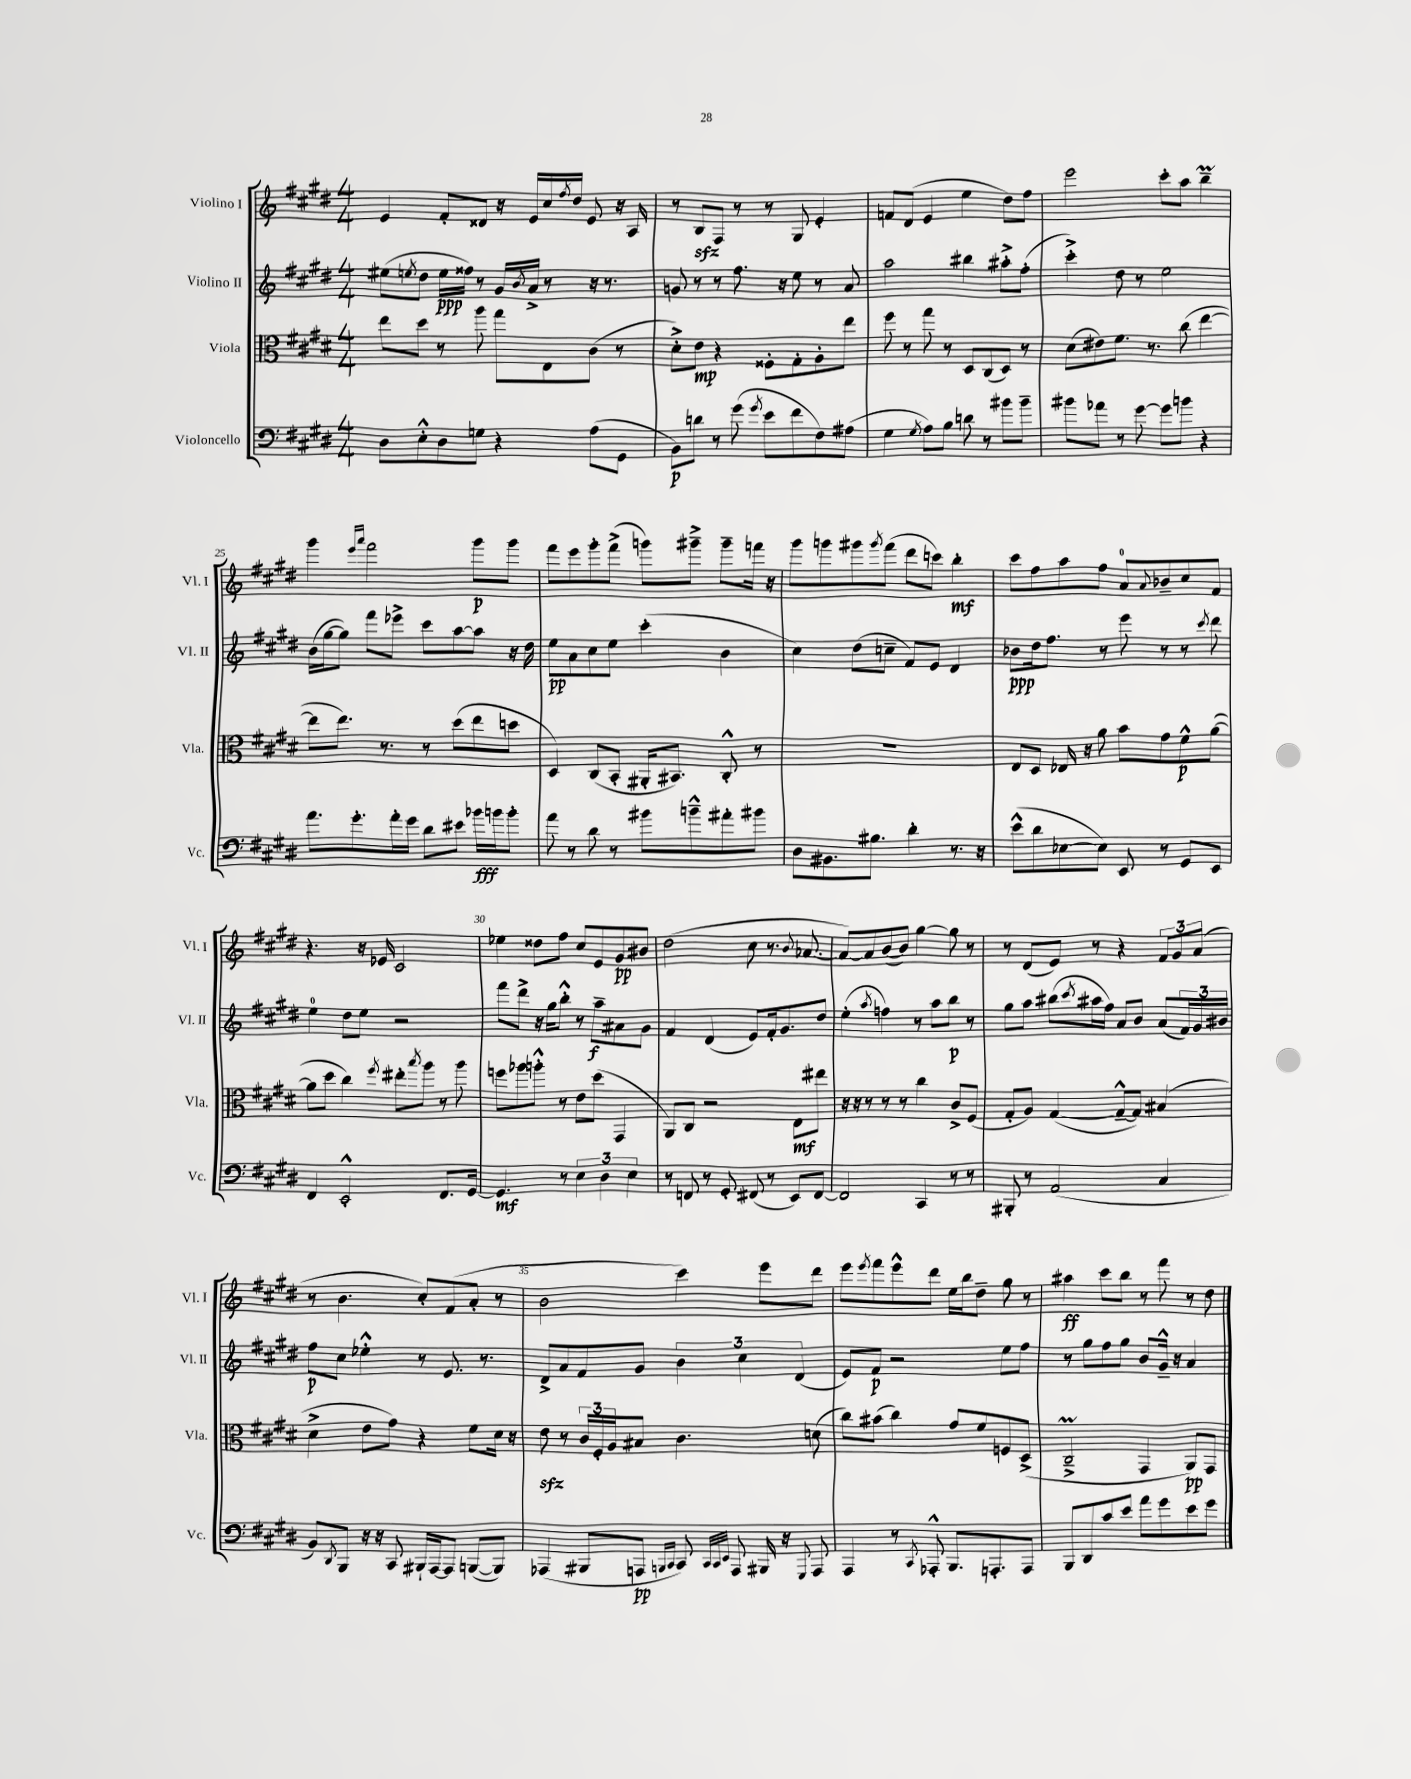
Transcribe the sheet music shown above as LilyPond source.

<<
\new StaffGroup <<
\new Staff = "s0" \with { instrumentName = "Violino I" shortInstrumentName = "Vl. I" } {
    \clef treble \key e \major \numericTimeSignature \time 4/4
    e'4 fis'8-. disis'8 r16 e'16 cis''16 \acciaccatura { fis''8 } dis''16 e'8 r16 a16 |
    r8 b8\sfz fis8 r8 r8 gis8 e'4-. |
    f'8 dis'8( e'4 e''4 dis''8) fis''8 |
    e'''2 cis'''8-. a''8 b''4--\prall |
    gis'''4 \grace { e'''16 a'''16 } fis'''2 gis'''8\p gis'''8 |
    fis'''8 e'''8 gis'''8-. fis'''8->( g'''8) gis'''8---> gis'''8-- f'''16 r16 |
    gis'''8 g'''8 gis'''8 \acciaccatura { gis'''8 } fis'''8( dis'''8 c'''8) b''4-.\mf |
    cis'''8 fis''8 a''8 fis''8 a'8-0 \appoggiatura { a'8 } bes'8-- cis''8 fis'8 |
    r4. r16 ees'16 cis'2 |
    ees''4 disis''8 fis''8 cis''8 e'8 gis'8\pp bis'8 |
    dis''2( cis''8 r8. \appoggiatura { b'8 } aes'8.~ |
    aes'8~) aes'8 b'8~( b'8) gis''4~ gis''8 r8 |
    r8 dis'8( e'8) r8 r4 \tuplet 3/2 { fis'8 gis'8 a'8( } |
    r8 b'4. cis''8-.) fis'8( a'8-. r8 |
    b'2 cis'''4) e'''8 dis'''8 |
    e'''8 \acciaccatura { e'''8 } fis'''8 e'''8-^ dis'''8 e''16 b''16 dis''8-- gis''8 r8 |
    ais''4\ff cis'''8 b''8 r8 fis'''8 r8 dis''8 \bar "|." |
}
\new Staff = "s1" \with { instrumentName = "Violino II" shortInstrumentName = "Vl. II" } {
    \clef treble \key e \major \numericTimeSignature \time 4/4
    eis''8( \acciaccatura { e''8 } dis''8 e''16\ppp fisis''16) r8 gis'16 \acciaccatura { b'8 } a'16-> r8 r16 r8. |
    g'8 r8 r8 fis''8. r16 e''8 r8 a'8 |
    a''2 bis''4 ais''8-.-> fis''8-.( |
    cis'''4-.->) dis''8 r8 e''2 |
    b'16( gis''16~ gis''8) fis'''8 ees'''8-> cis'''8 a''8~ a''8 r16 dis''16 |
    e''8\pp a'8 cis''8 e''8 cis'''4-.( b'4 |
    cis''4) dis''8( c''8-- fis'8) e'8 dis'4 |
    bes'8\ppp dis''16 fis''8. r8 e'''8 r8 r8 \acciaccatura { cis'''8 } dis'''8 |
    e''4-0 dis''8 e''8 r2 |
    fis'''8 dis'''8-> r16 gis''16 b''8-.-^ r8 a''8--\f ais'8 gis'8 |
    fis'4 dis'4( e'8) fis'16-. gis'8. dis''8 |
    e''4-.( \acciaccatura { a''8 } f''4) r8 a''8 b''8\p r8 |
    gis''8 a''8 bis''8( \acciaccatura { cis'''8 } ais''16 fis''16) a'8 b'8 a'8( \tuplet 3/2 { fis'16) gis'16 bis'16 } |
    fis''8\p cis''8 ees''4-.-^ r8 e'8. r8. |
    dis'8-> a'8 fis'8 gis'8 \tuplet 3/2 { b'4 cis''4 dis'4( } |
    e'8) fis'8\p r2 e''8 fis''8 |
    r8 gis''8 fis''8 gis''8 b'8 gis'16---^ r16 a'4 \bar "|." |
}
\new Staff = "s2" \with { instrumentName = "Viola" shortInstrumentName = "Vla." } {
    \clef alto \key e \major \numericTimeSignature \time 4/4
    e''8 dis''8 r8 a''8 gis''8 e8 cis'8( r8 |
    dis'8-.->) e'8\mp r4 fisis8-. gis8-. a8-. e''8 |
    fis''8 r8 gis''8 r8 dis8 cis8( dis8) r8 |
    dis'8( eis'8) fis'8. r8. cis''8( e''4~ |
    e''8 e''8.) r8. r8 dis''8( e''8 d''8 |
    dis4) cis8( b,8-. ais,16-. bis,8.) cis8-.-^ r8 |
    R1 |
    e8 dis8 ees16 r16 a'8 b'8 gis'8 fis'8-^\p a'8~( |
    a'8 dis''8 cis''4) \acciaccatura { fis''8 } eis''8-. \acciaccatura { b''8 } a''8 r8 a''8 |
    f''8 aes''8 a''8-.-^ r8 e'8 dis''8( gis,4 |
    a,8) cis8 r2 e8\mf eis''8 |
    r16 r16 r8 r8 r8 cis''4 cis'8-> fis8( |
    gis8-. a8) gis4~( gis8~---^ gis8) bis4( |
    dis'4-> e'8 gis'8) r4 fis'8 dis'16 r16 |
    e'8\sfz r8 \tuplet 3/2 { cis'16 fis16-. a16 } bis8 cis'4. d'8( |
    cis''8) bis'8( cis''4) gis'8 fis'8 f8 dis8->( |
    cis2--->\prall gis,4 a,8\pp) gis,8 \bar "|." |
}
\new Staff = "s3" \with { instrumentName = "Violoncello" shortInstrumentName = "Vc." } {
    \clef bass \key e \major \numericTimeSignature \time 4/4
    dis8 e8-.-^ dis8 g8 r4 a8( gis,8 |
    b,8\p) d'8 r8 gis'8( \acciaccatura { gis'8 } e'8 fis'8 fis8) ais8( |
    gis4 \acciaccatura { gis8 } a8) b8 d'8 r8 bis'8 bis'8-- |
    bis'8 aes'8 r8 gis'8~ gis'8 b'8 r4 |
    a'8. gis'8.-. a'16-. gis'16 dis'8 eis'8 bes'16\fff b'16 b'8-. |
    a'8 r8 dis'8 r8 bis'8 b'8---^ ais'8-. bis'8 |
    dis8 bis,8. bis8. dis'4-. r8. r16 |
    e'8-^( dis'8 ees8~ ees8) e,8 r8 gis,8 e,8 |
    fis,4 e,2-.-^ fis,8. gis,16~ |
    gis,4.\mf r8 \tuplet 3/2 { e4 dis4 e4 } |
    r8 f,8 r8 gis,8-. fis,8( r8 e,8) fis,8~ |
    fis,2 cis,4 r8 r8 |
    bis,,8-. r8 a,2( cis4 |
    b,8) \acciaccatura { dis,8 } b,,8 r16 r16 cis,8 bis,,16-! a,,16~ a,,8 b,,8~( b,,8) |
    aes,,4( bis,,8 a,,8\pp \grace { b,,16 cis,16 } cis,8) \grace { cis,32 cis,32 e,32 } a,,8 bis,,16 r16 \appoggiatura { gis,,8 } a,,8 |
    a,,4 r8 \acciaccatura { cis,8 } aes,,8-.-^ b,,8. a,,8.-. a,,8 |
    b,,8 dis,8 cis'8 e'8 a'8 gis'8 e'8 gis'8 \bar "|." |
}
>>
>>
\layout { \context { \Score currentBarNumber = #21 \override BarNumber.break-visibility = ##(#f #t #t) barNumberVisibility = #(every-nth-bar-number-visible 5) } }
